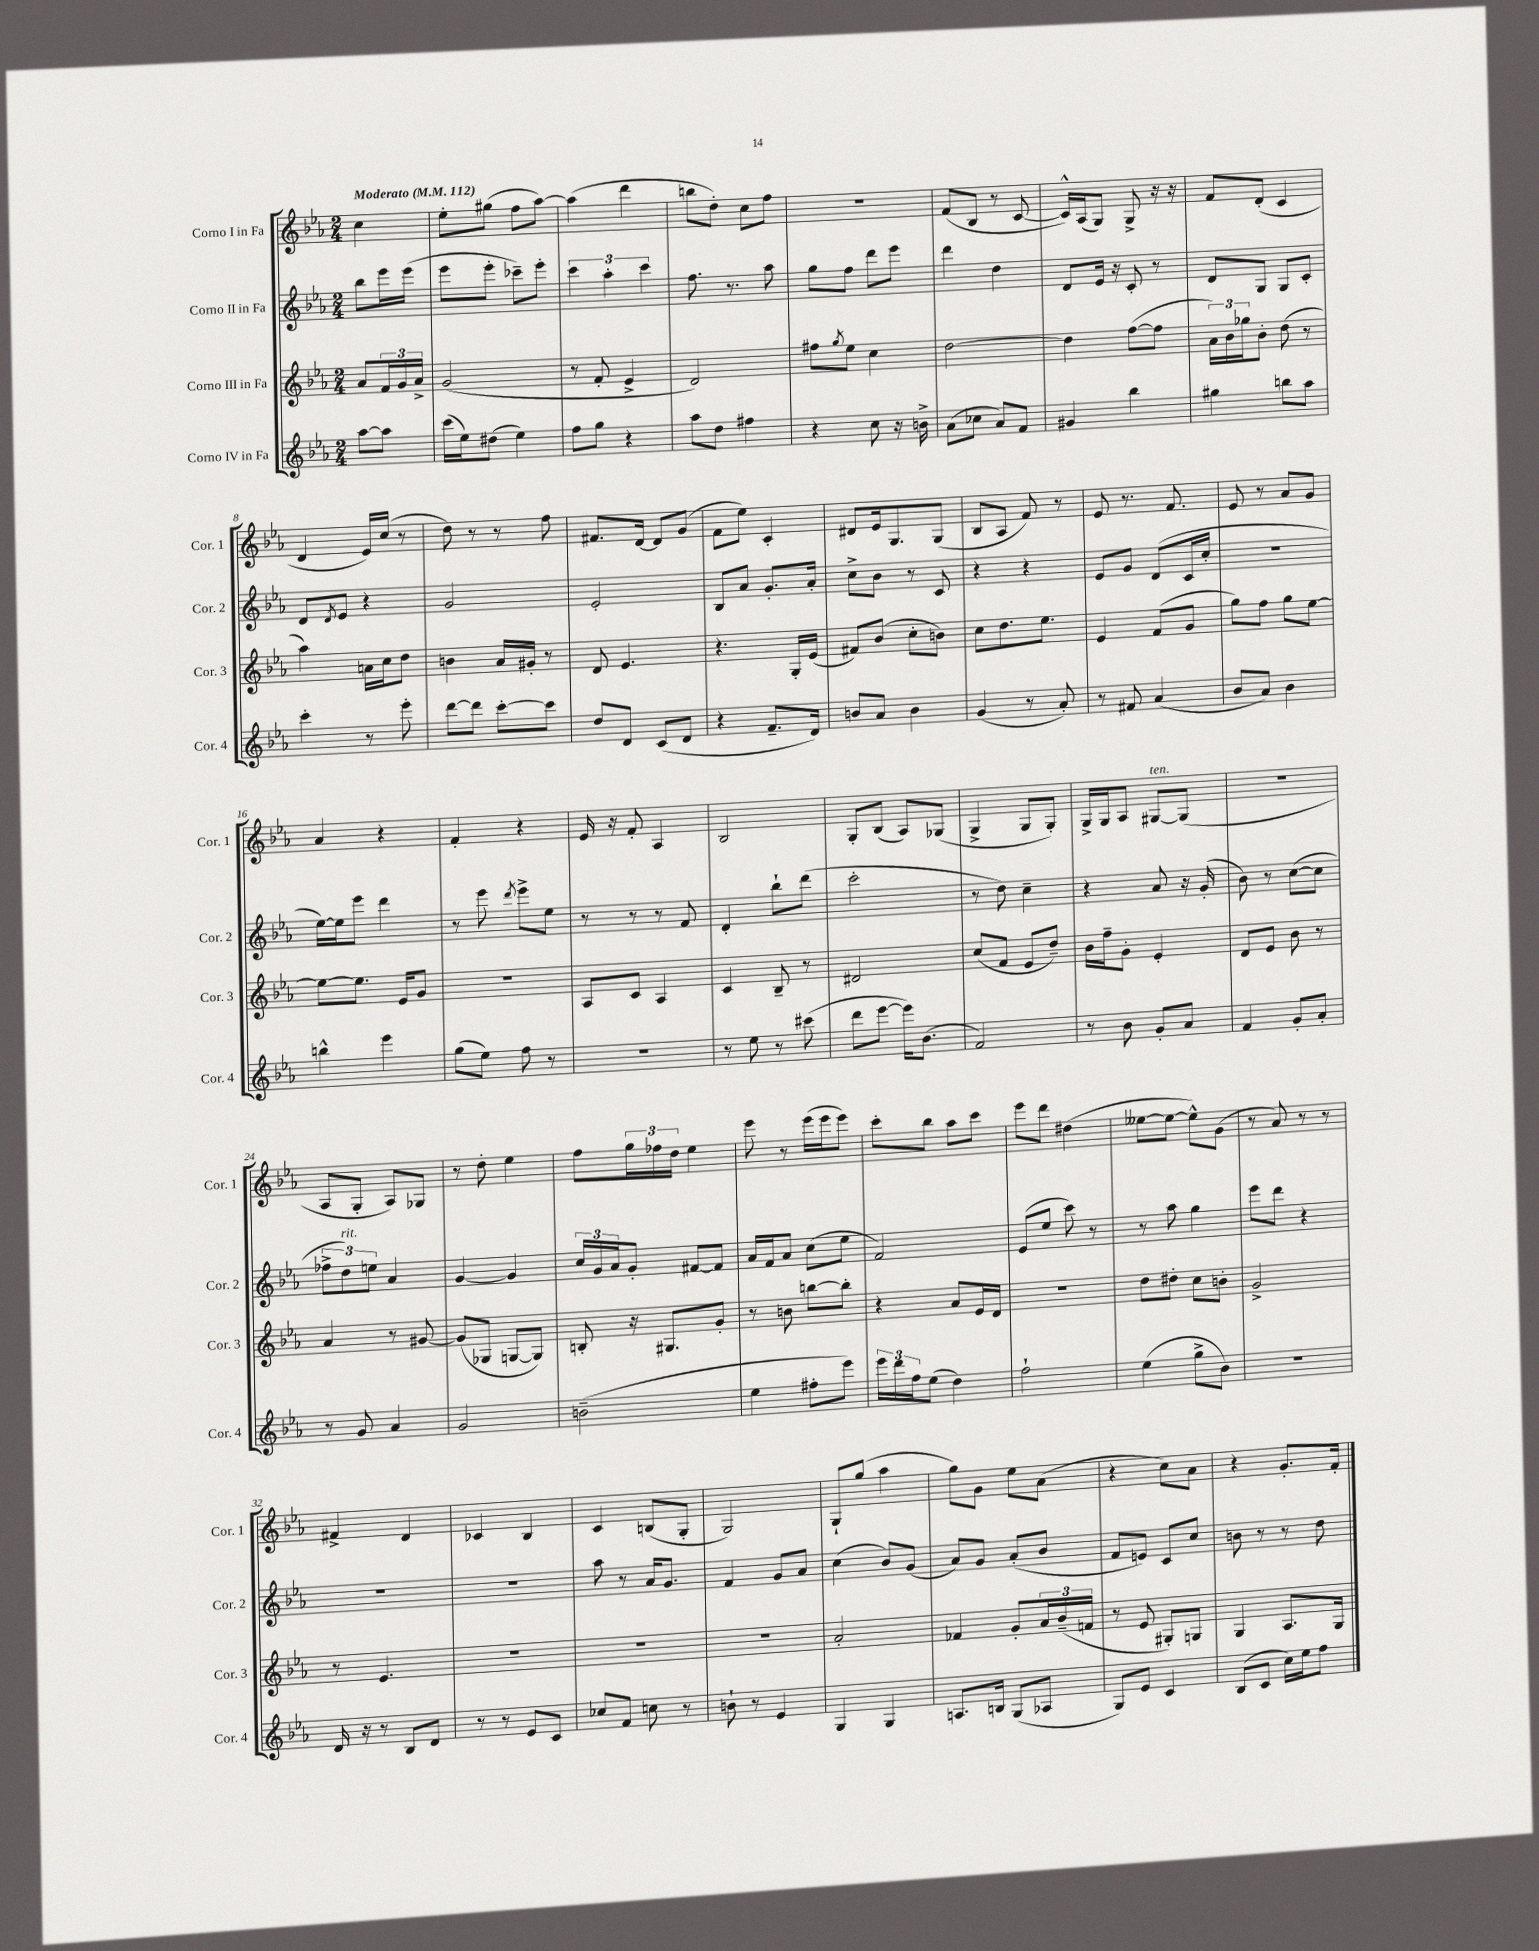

**kern	**kern	**kern	**kern
*part4	*part3	*part2	*part1
*staff4	*staff3	*staff2	*staff1
*I"Corno IV in Fa	*I"Corno III in Fa	*I"Corno II in Fa	*I"Corno I in Fa
*I'Cor. 4	*I'Cor. 3	*I'Cor. 2	*I'Cor. 1
*clefG2	*clefG2	*clefG2	*clefG2
*k[b-e-a-]	*k[b-e-a-]	*k[b-e-a-]	*k[b-e-a-]
*M2/4	*M2/4	*M2/4	*M2/4
*MM112	*MM112	*MM112	*MM112
=	=	=	=
!	!	!	!LO:TX:a:B:t=Moderato
[8aa-\L	8a-/L	8bb-\L	4cc\
8aa-\J]	24f/L	16eee-\L	.
.	24g/	.	.
.	.	(16eee-\JJ	.
.	24a-^/JJ	.	.
=1	=1	=1	=1
(16ccc\LL	(2g/	8eee-\L	8ee-'\L
16ee-\J)	.	.	.
(8dd#X\J	.	8eee-'\J	(8gg#X\J
4ee-\)	.	8ccc-X~\L)	8ff\L
.	.	8eee-'\J	[8aa-\J)
=2	=2	=2	=2
8ff\L	8r	6ccc\	(4aa-\]
8gg\J	8f'/	.	.
.	.	6aa-'\	.
4r	4e-^/	.	4ddd\
.	.	6ccc\	.
=3	=3	=3	=3
8aa-\L	2d/)	8.ff\	8bbn\L
8dd\J	.	.	8dd'\J)
.	.	8.r	.
4ff#X\	.	.	8cc\L
.	.	8aa-\	8ff\J
=4	=4	=4	=4
4r	8ff#X\L	8gg\L	2r
.	8qgg/	.	.
.	8ee-\J	8ff\J	.
8cc\	4cc\	8ddd\L	.
16r	.	8eee-\J	.
16bn^\	.	.	.
=5	=5	=5	=5
(8a-\L	[2dd\	4ddd\	(8f/L
8cc-X\J	.	.	8B-/J
8a-/L)	.	4dd\	8r
8f/J	.	.	[8c/
=6	=6	=6	=6
4g#X/	4dd\]	8d/L	16c^^/LL])
.	.	.	(16A-/J
.	.	16e-/Jk	8G/J)
.	.	16r	.
4bb-\	([8ff\L	8c'/	8G^/
.	8ff\J]	8r	16r
.	.	.	16r
=7	=7	=7	=7
4gg#X\	24a-\LL)	8d/L	8f/L
.	24b-\	.	.
.	24gg-X\J	.	.
.	8b-'\J	8G/J	(8d'/J
8bbn\L	(8dd\	8G/L	4c/
8aa-\J	8r	8c'/J	.
!!LO:LB:g=z
=8	=8	=8	=8
4ccc'\	4aa-\)	8d/L	4d/
.	.	8qd/	.
.	.	8e-/J	.
8r	16an\LL	4r	16e-/LL)
.	16cc\J	.	(16cc/JJ
8eee-'\	8dd\J	.	8r
=9	=9	=9	=9
[8ddd\L	4bn\	2g/	8dd\)
8ddd\J]	.	.	8r
[8ccc'\L	16a-/LL	.	8r
.	16g#X'/JJ	.	.
8ccc\J]	8r	.	8ff\
=10	=10	=10	=10
8dd/L	8d/	2e-'/	8.f#X/L
8d/J	4.e-/	.	.
.	.	.	[16d/Jk
(8c/L	.	.	8d/L]
8d/J	.	.	(8g/J
=11	=11	=11	=11
4r	4.r	8B-/L	8f\L
.	.	8a-/J	8ee-\J)
8.f~/L	.	8.g'/L	4c'/
.	16G'/LL	.	.
16d/Jk)	(16e-/JJ	16a-'/Jk	.
=12	=12	=12	=12
8bn/L	8f#X/L)	8cc^\L	8d#X/L
8a-/J	(8b-/J	8b-\J	16e-/k
.	.	.	8.G/
4b\	8cc'\L	8r	.
.	8bn\J)	8c/	(8G/J
=13	=13	=13	=13
(4g/	8cc\L	4r	8B-/L
.	8.dd\	.	8A-/J
8r	.	4r	8f/)
.	8.ee-\J	.	.
8a-'/)	.	.	8r
=14	=14	=14	=14
8r	4e-/	8e-/L	8e-/
8f#X/	.	8g/J	8.r
(4a-/	(8f/L	(8d/L	.
.	.	.	8.f/
.	8g/J	16c/L	.
.	.	16cc'/JJ	.
=15	=15	=15	=15
8b-/L	8gg\L)	2r	8e-/
8a-/J)	8ff\J	.	8r
4b-\	8gg\L	.	8a-/L
.	[8ee-\J	.	8g/J
!!LO:LB:g=z
=16	=16	=16	=16
4bbn^^\	8ee-\L_	[16ee-\LL)	4a-/
.	.	16ee-\J]	.
.	8.ee-\J]	8eee-\J	.
4eee-\	.	4ddd\	4r
.	16e-/KL	.	.
.	8g/J	.	.
=17	=17	=17	=17
(8gg\L	2r	8r	4f'/
8ee-\J)	.	8eee-\	.
.	.	8qddd/	.
8ff\	.	8eee-^\L	4r
8r	.	8ee-\J	.
=18	=18	=18	=18
2r	8A-/L	8r	16e-/
.	.	.	16r
.	8c/J	8r	8f'/
.	4A-/	8r	4A-/
.	.	8f/	.
=19	=19	=19	=19
8r	4c/	4d'/	2B-/
8ee-\	.	.	.
8r	8B-~/	8bb-`\L	.
(8ccc#X\	8r	(8ddd\J	.
=20	=20	=20	=20
8ddd\L	2d#X/	2ccc'\	8G'/L
[8eee-\J	.	.	(8B-/J
16eee-\KL])	.	.	8A-/L)
(8.b-\J	.	.	.
.	.	.	(8G-X/J
=21	=21	=21	=21
2f/)	(8cc/L	8r	4G^/
.	8f/J	8dd\)	.
.	8e-/L	4cc~\	8G/L
.	8dd~/J)	.	8G'/J)
=22	=22	=22	=22
8r	16b-\LL	4r	16G^/LL
.	16ff~\J	.	16G/J
8b-\	8g'\J	.	8A-/J
!	!	!	!LO:TX:a:i:t=ten.
8g'/L	4e-'/	8a-/	[8G#X/L
8a-/J	.	16r	(8G#/J]
.	.	(16g'/	.
=23	=23	=23	=23
4f/	8d/L	8b-\)	2r
.	8e-/J	8r	.
8g'/L	8b-\	([8cc\L	.
8a-'/J	8r	8cc\J]	.
!!LO:LB:g=z
=24	=24	=24	=24
8r	4a-/	12ff-X^\L	8A-/L
!	!	!LO:TX:a:i:t=rit.	!
.	.	12dd\)	.
8g/	.	.	8G'/J
.	.	12een\J	.
4a-/	8r	4a-/	8A-/L)
.	[8g#X/	.	8G-X/J
=25	=25	=25	=25
2g/	(8g#/L]	[4g/	8r
.	8G-X/J	.	8dd'\
.	[8Gn/L	4g/]	4ee-\
.	8G/J])	.	.
=26	=26	=26	=26
(2bn~\	8Bn'/	24cc/LL	8ff\L
.	.	24g/	.
.	.	24a-/J	.
.	16r	8g'/J	24gg\L
.	.	.	24ff-X\
.	8.G#X/L	.	.
.	.	.	24dd\JJ
.	.	[8f#X/L	4ee-\
.	8g'/J	8f#/J]	.
=27	=27	=27	=27
4ee-\	8r	16a-/LL	8eee-\
.	.	16f/J	.
.	8bn\	8a-/J	8r
8ff#X'\L	[8bbn\L	(8cc\L	(16eee-\LL
.	.	.	16eee-\J
8eee-\J)	8bb'\J]	8ee-\J	8eee-\J)
=28	=28	=28	=28
24eee-\LL	4r	2f/)	8ccc'\L
24ddd\	.	.	.
24ff\J	.	.	.
(8ee-\J	.	.	8bb-\J
4dd\)	8a-/L	.	8aa-\L
.	16e-/L	.	8ccc\J
.	16d/JJ	.	.
=29	=29	=29	=29
2ff`\	2r	(8e-/L	8eee-\L
.	.	8ee-/J	8ddd\J
.	.	8ccc\)	(4dd#X\
.	.	8r	.
=30	=30	=30	=30
(4ee-\	8dd\L	8r	[8ee--X\L
.	8dd#X'\J	8aa-\	8ee--\J_
8gg^\L	8cc\L	4gg\	8ee--^^\L])
8b-\J)	8bn'\J	.	(8g\J
=31	=31	=31	=31
2r	2g^/	8eee-\L	8r
.	.	8ddd\J	8a-/)
.	.	4r	8r
.	.	.	8r
!!LO:LB:g=z
=32	=32	=32	=32
16d/	8r	2r	4f#X^/
16r	.	.	.
8r	4.e-/	.	.
8B-/L	.	.	4d/
8d/J	.	.	.
=33	=33	=33	=33
8r	2r	2r	4c-X/
8r	.	.	.
8e-/L	.	.	4B-/
8c/J	.	.	.
=34	=34	=34	=34
8cc-X/L	2r	8aa-\	4c/
8f/J	.	8r	.
8ccn\	.	16a-/KL	(8Bn/L
.	.	8.g/J	.
8r	.	.	8G'/J
=35	=35	=35	=35
8bn`\	2r	4f/	2G/)
8r	.	.	.
4e-/	.	8g/L	.
.	.	8a-/J	.
=36	=36	=36	=36
4G/	2a-'/	(4cc\	8G`/L
.	.	.	(8gg/J
4G/	.	8b-/L)	4aa-\
.	.	(8g/J	.
=37	=37	=37	=37
8.An/L	4f-X/	8a-/L)	8gg\L)
.	.	8g/J	8g\J
16Bn/Jk	.	.	.
(8G/L	8g'/L	(8a-'/L	8ee-\L
8A-X/J	24a-/L	8b-/J	(8a-\J
.	(24b-~/	.	.
.	24fn/JJ	.	.
=38	=38	=38	=38
8G/L)	8r	8f/L	4r
8e-/J	8e-/	8en/J)	.
4c/	8G#X'/L)	8c/L	8cc\L)
.	8Gn/J	8cc/J	8a-\J
=39	=39	=39	=39
(8B-/L	4G/	8bn\	4r
8c/J	.	8r	.
16cc\LL)	8.A-/L	8r	8.g'/L
16ee-\J	.	.	.
8ff\J	.	8dd\	.
.	16G/Jk	.	16f'/Jk
==	==	==	==
*-	*-	*-	*-
